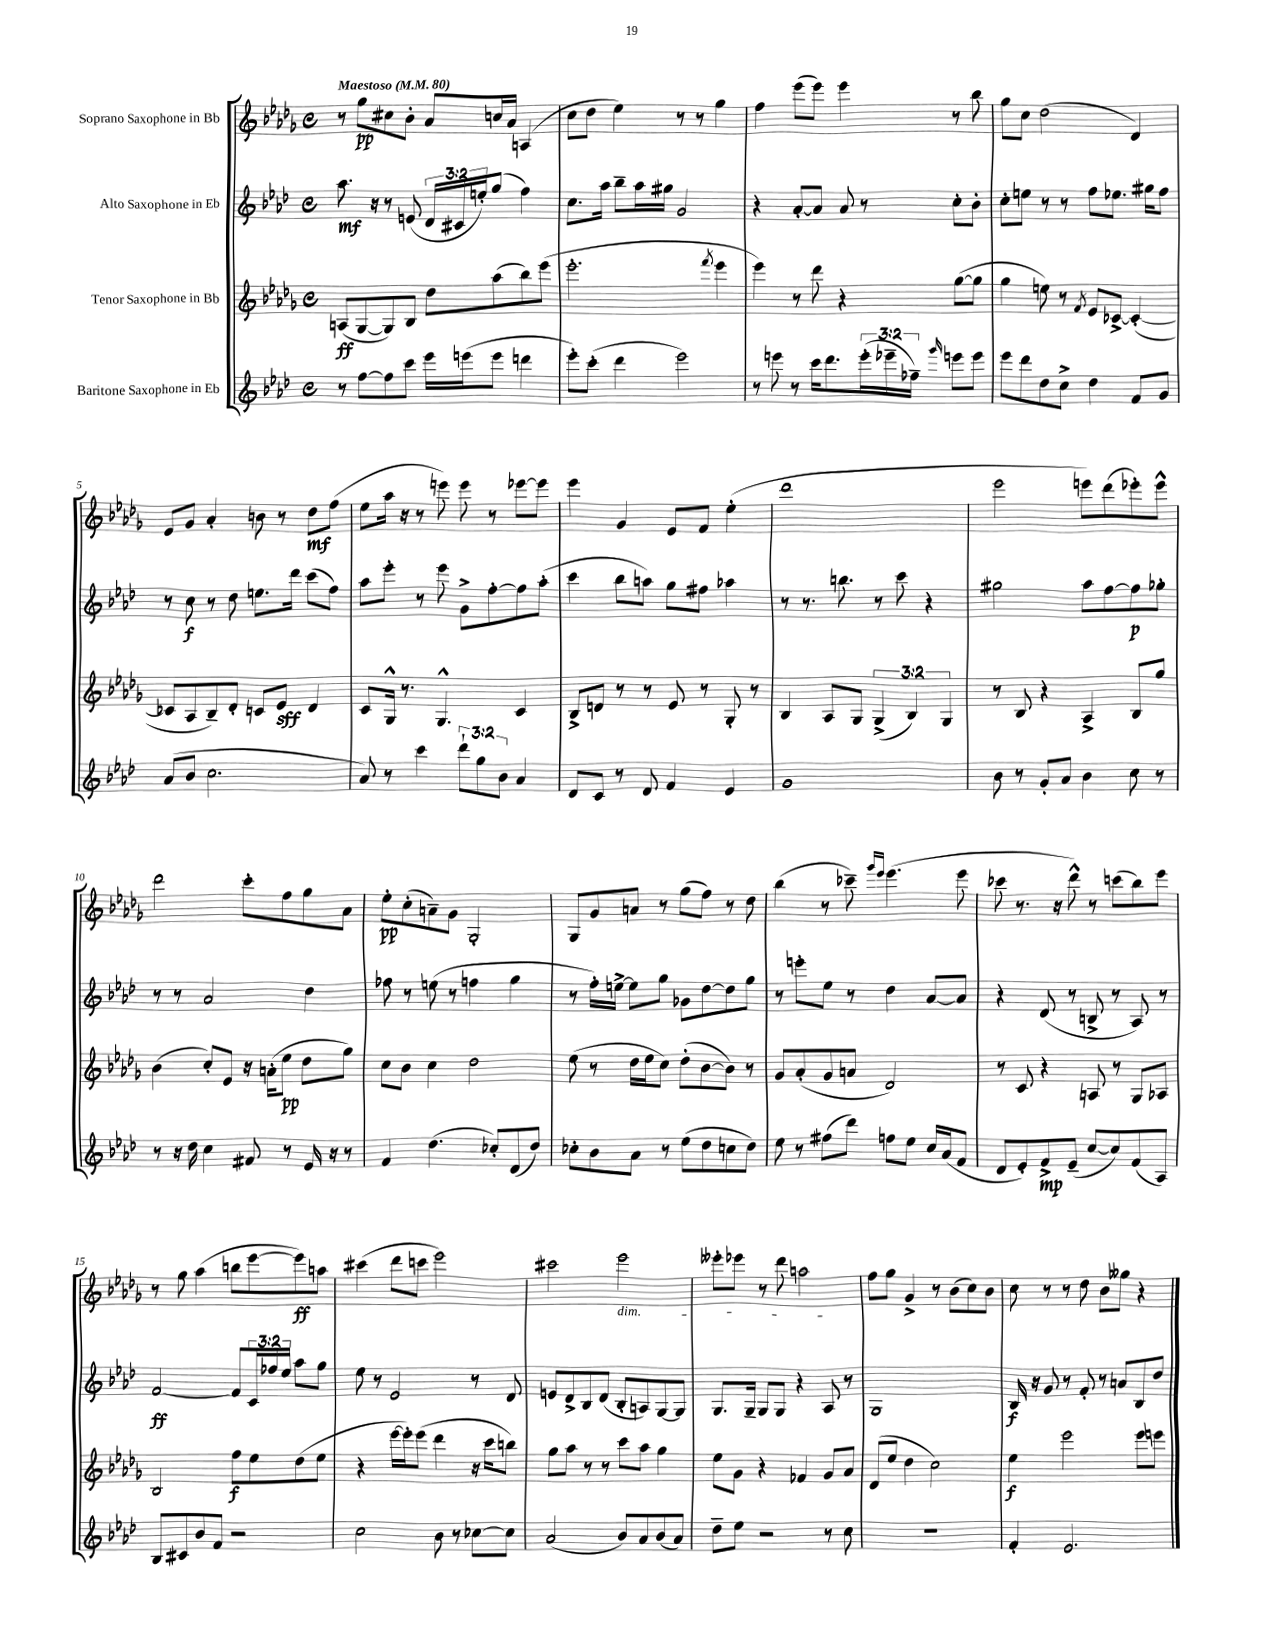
<<
\new StaffGroup <<
\new Staff = "s0" \with { instrumentName = "Soprano Saxophone in Bb" } {
    \clef treble \key des \major \defaultTimeSignature \time 4/4 \tempo "Maestoso" 4 = 80
    r8 ges''8\pp cis''8 bes'8-. aes'8 c''16 aes'16 a4( |
    c''8 des''8 ees''4) r8 r8 ges''4 |
    f''4 ees'''8( ees'''8) ees'''4 r8 bes''8 |
    ges''8 c''8 des''2( des'4) |
    ees'8 ges'8 aes'4-. b'8 r8 des''8\mf f''8( |
    ees''8 aes''16 r16 r8 e'''8) e'''8 r8 ees'''8~ ees'''8 |
    ees'''4 ges'4 ees'8 f'8 ees''4-.( |
    des'''1 |
    ees'''2 e'''8) des'''8( ees'''8-.) ees'''8-^ |
    des'''2 c'''8-. f''8 ges''8 aes'8 |
    ees''8-.\pp c''8-.( a'8--) ges'8 ges2-. |
    ges8 ges'8 a'8 r8 ges''8( f''8) r8 des''8 |
    bes''4( r8 ces'''8--) \grace { ges'''16 ees'''16 } ees'''4.( ees'''8 |
    ces'''8 r8. r16 des'''8-^) r8 c'''8( bes''8) ees'''8 |
    r8 ges''8 aes''4( b''8 ees'''8~ ees'''8\ff) a''8 |
    cis'''4( des'''8 c'''8 ees'''2) |
    cis'''2 ees'''2\dim |
    eeses'''8-. ees'''8 r8 des'''8 a''2\! |
    f''8 ges''8 ges'4-> r8 bes'8( c''8) bes'8 |
    c''8 r8 r8 des''8 bes'8 geses''8 r4 \bar "|." |
}
\new Staff = "s1" \with { instrumentName = "Alto Saxophone in Eb" } {
    \clef treble \key aes \major \defaultTimeSignature \time 4/4 \override Staff.TupletNumber.text = #tuplet-number::calc-fraction-text
    aes''8.\mf r16 r8 e'8( \tuplet 3/2 { des'16 cis'16 e''16-.) } g''8( f''4) |
    c''8. aes''16 bes''8-- aes''16 gis''16 g'2 |
    r4 aes'8~-. aes'8 aes'8 r8 c''8-. bes'8-. |
    c''8-. e''8 r8 r8 f''8 ees''8. gis''16 f''8 |
    r8 c''8\f r8 des''8 e''8. des'''16 c'''8( f''8) |
    aes''8 ees'''8-. r8 ees'''8 g'8-> f''8~-. f''8 aes''8-.( |
    c'''4 bes''8 a''8) g''8 fis''8 aes''4 |
    r8 r8. b''8. r8 c'''8 r4 |
    gis''2 aes''8 f''8~ f''8\p ges''8-. |
    r8 r8 aes'2 des''4 |
    fes''8 r8 e''8( r8 f''4 g''4 |
    r8 f''16-.) e''16~-> e''8 g''8 ges'8 des''8~ des''8 g''8 |
    r8 e'''8-. ees''8 r8 des''4 aes'8~ aes'8 |
    r4 des'8( r8 b8-> r8 aes8) r8 |
    f'2~\ff f'8 \tuplet 3/2 { c'16 fes''16 ees''16 } aes''8 g''8 |
    ees''8 r8 ees'2 r8 des'8 |
    e'8 des'8-> bes8 des'8( bes8-. a8) g8~ g8 |
    g8. g16-- g8 g8 r4 aes8 r8 |
    g1 |
    bes16\f r16 g'8 r8 f'8-. r8 a'8 bes8 des''8 \bar "|." |
}
\new Staff = "s2" \with { instrumentName = "Tenor Saxophone in Bb" } {
    \clef treble \key des \major \defaultTimeSignature \time 4/4 \override Staff.TupletNumber.text = #tuplet-number::calc-fraction-text
    a8\ff( ges8~ ges8) bes8 des''8 aes''8( bes''8) ees'''8( |
    ees'''2.-. \acciaccatura { f'''8 } ees'''4 |
    ees'''4) r8 des'''8 r4 ges''8~( ges''8 |
    ges''4 e''8) r8 \acciaccatura { f'8 } ees'8 ces'8~-> ces'4~-.( |
    ces'8 aes8 bes8--) des'8-. c'8 ees'8\sff des'4 |
    c'8 ges16-^ r8. ges4.-^ c'4 |
    bes8-> d'8 r8 r8 ees'8 r8 ges8-. r8 |
    bes4 aes8 ges8 \tuplet 3/2 { ges4->( bes4) ges4 } |
    r8 bes8 r4 aes4-> bes8 ges''8 |
    bes'4( c''8-.) ees'8 r16 a'16-.( ees''8\pp des''8 ges''8) |
    c''8 bes'8 c''4 des''2 |
    ees''8( r8 des''16 ees''16 c''8) des''8-.( bes'8~ bes'8) r8 |
    ges'8 aes'8-.( ges'8 a'8 des'2) |
    r8 c'8 r4 a8 r8 ges8 aes8 |
    bes2 f''8\f ees''8 des''8( ees''8 |
    r4 ees'''16~ ees'''16-.) ees'''8( des'''4 r16 c'''16 b''8) |
    ges''8 aes''8 r8 r8 c'''8 aes''8 ges''4 |
    ees''8 ges'8 r4 fes'4 ges'8 aes'8 |
    des'8( ees''8 des''4 c''2) |
    ees''4\f ees'''2 ees'''8 e'''8 \bar "|." |
}
\new Staff = "s3" \with { instrumentName = "Baritone Saxophone in Eb" } {
    \clef treble \key aes \major \defaultTimeSignature \time 4/4 \override Staff.TupletNumber.text = #tuplet-number::calc-fraction-text
    r8 f''8~ f''8 c'''8 ees'''16 e'''16( e'''8 d'''4 |
    ees'''8-.) c'''8-.( des'''4 ees'''2) |
    r8 e'''8 r8 c'''16 des'''8. \tuplet 3/2 { e'''16-.( ees'''16-- fes''16--) } \grace { g'''16 } e'''8 e'''8 |
    ees'''8 des'''8 des''8 c''8-> des''4 f'8 g'8 |
    aes'8( bes'8 c''2. |
    aes'8) r8 c'''4 \tuplet 3/2 { des'''8-! g''8 bes'8 } aes'4 |
    des'8 c'8 r8 des'8 f'4 ees'4 |
    g'1 |
    bes'8 r8 g'8-. aes'8 bes'4 c''8 r8 |
    r8 r16 des''16 c''4 fis'8 r8 ees'16 r16 r8 |
    f'4 des''4.( ces''8-.) des'8( des''8) |
    ces''8-. bes'8 aes'8 r8 ees''8( des''8 c''8 des''8) |
    ees''8 r8 fis''8( des'''8) f''8 ees''8 c''16 aes'16( f'8 |
    des'8 ees'8-.) f'8->\mp ees'8--( c''8~ c''8) f'8( aes8) |
    bes8 cis'8 bes'8 f'8 r2 |
    c''2 bes'8 r8 ces''8~ ces''8 |
    aes'2( bes'8) aes'8 bes'8( aes'8) |
    des''8-- ees''8 r2 r8 c''8 |
    R1 |
    f'4-. ees'2. \bar "|." |
}
>>
>>
